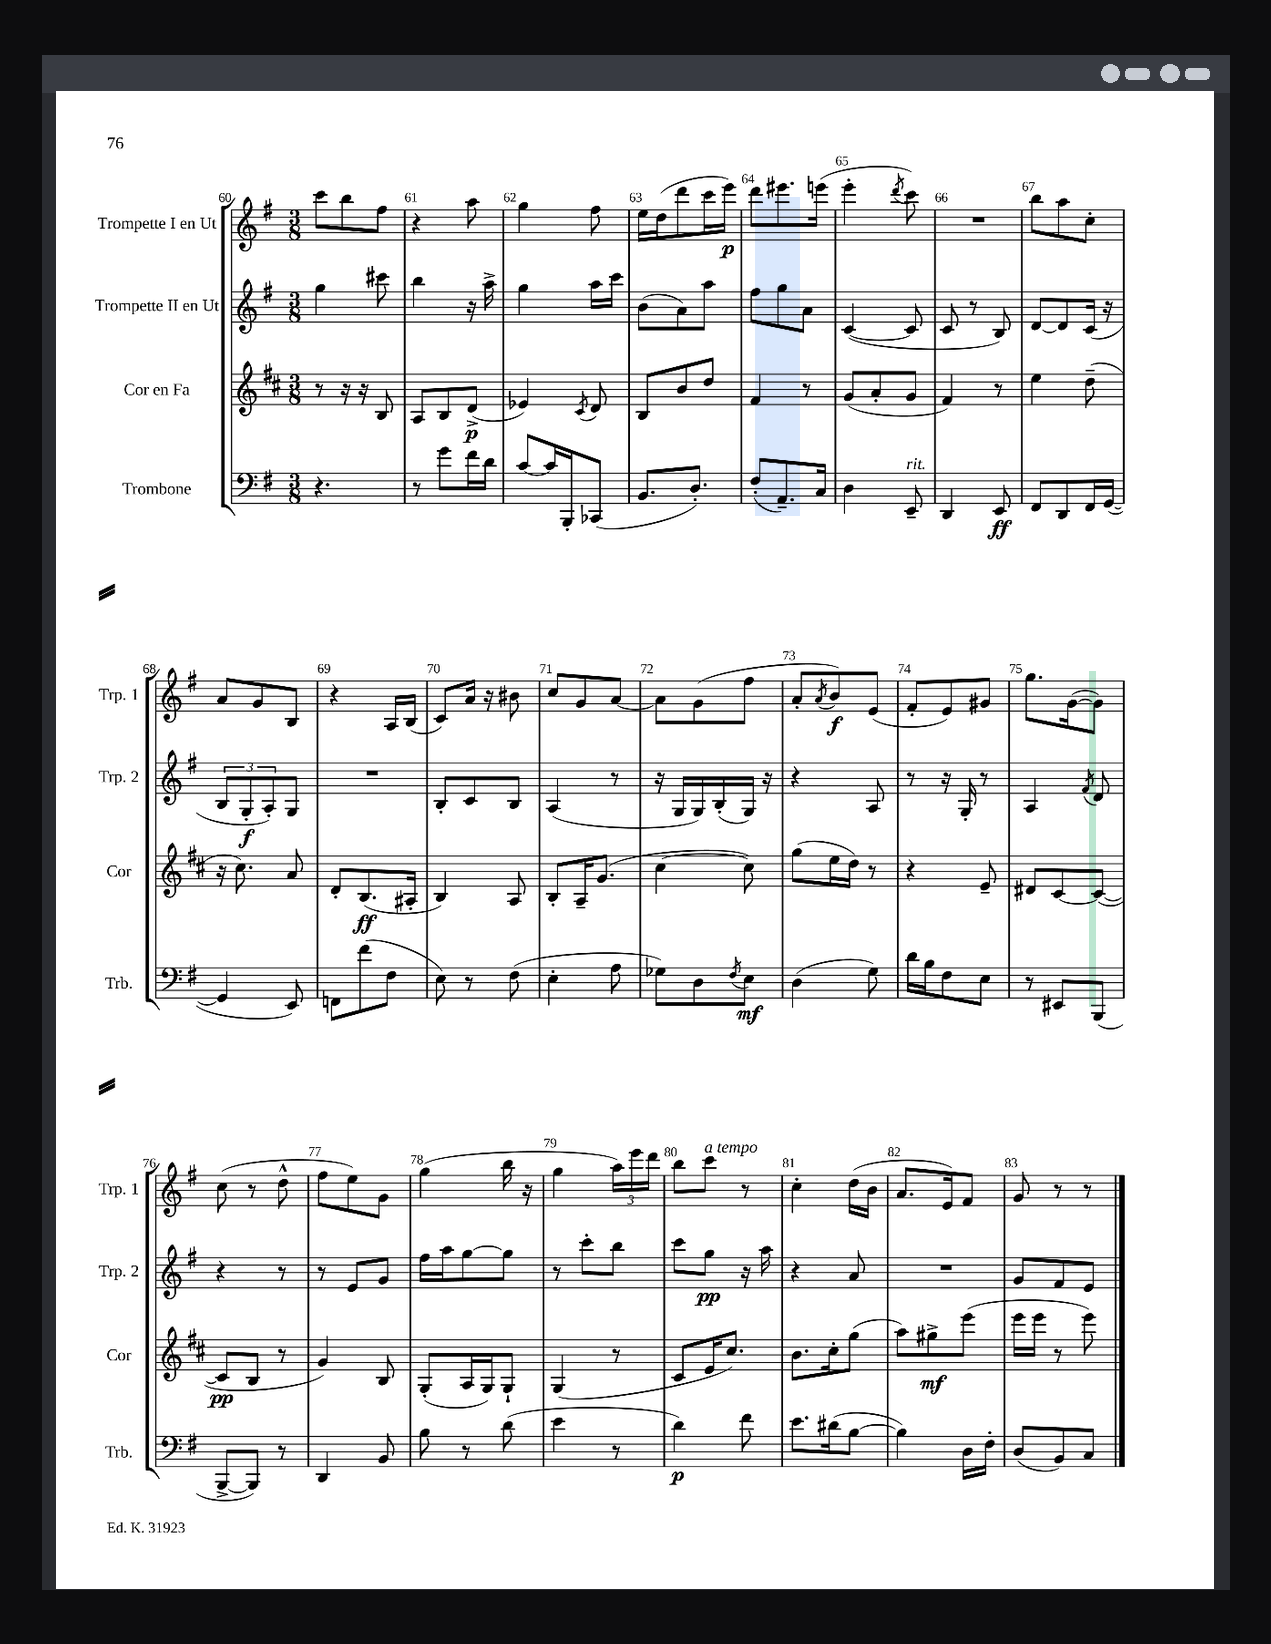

**kern	**dynam	**kern	**dynam	**kern	**dynam	**kern	**dynam
*part4	*part4	*part3	*part3	*part2	*part2	*part1	*part1
*staff4	*staff4	*staff3	*staff3	*staff2	*staff2	*staff1	*staff1
*I"Trombone	*	*I"Cor en Fa	*	*I"Trompette II en Ut	*	*I"Trompette I en Ut	*
*I'Trb.	*	*I'Cor	*	*I'Trp. 2	*	*I'Trp. 1	*
*clefF4	*	*clefG2	*	*clefG2	*	*clefG2	*
*k[f#]	*	*k[f#c#]	*	*k[f#]	*	*k[f#]	*
*M3/8	*	*M3/8	*	*M3/8	*	*M3/8	*
=60	=60	=60	=60	=60	=60	=60	=60
4.r	.	8r	.	4gg\	.	8ccc\L	.
.	.	16r	.	.	.	8bb\	.
.	.	16r	.	.	.	.	.
.	.	8B/	.	8ccc#X\	.	8ff#\J	.
=61	=61	=61	=61	=61	=61	=61	=61
8r	.	8A/L	.	4bb\	.	4r	.
8g\L	.	8B/	.	.	.	.	.
16f#\L	.	(8d^/J	p	16r	.	8aa\	.
16d\JJ	.	.	.	16aa^\	.	.	.
=62	=62	=62	=62	=62	=62	=62	=62
[8c/L	.	4e-X/)	.	4gg\	.	4gg\	.
16c/L]	.	.	.	.	.	.	.
16BBB'/J	.	.	.	.	.	.	.
.	.	8qc#/	.	.	.	.	.
(8CC-X/J	.	8d/	.	16aa\LL	.	8ff#\	.
.	.	.	.	16ccc\JJ	.	.	.
=63	=63	=63	=63	=63	=63	=63	=63
8.BB/L	.	8B/L	.	(8b\L	.	16ee\LL	.
.	.	.	.	.	.	(16dd\J	.
.	.	8b/	.	8a\)	.	8ddd\	.
8.D'/J)	.	.	.	.	.	.	.
.	.	8dd/J	.	8aa\J	.	16ccc\L	.
.	.	.	.	.	.	16eee\JJ)	p
=64	=64	=64	=64	=64	=64	=64	=64
(8F#'/L	.	4f#/	.	8ff#\L	.	8ddd\L	.
8.AA~/)	.	.	.	8gg\	.	8.eee#X\	.
.	.	8r	.	8a\J	.	.	.
16C/Jk	.	.	.	.	.	(16eeen\Jk	.
=65	=65	=65	=65	=65	=65	=65	=65
4D\	.	(8g/L	.	([4c/	.	4eee'\	.
.	.	8a'/	.	.	.	.	.
.	.	.	.	.	.	8qddd/	.
!LO:TX:a:i:t=rit.	!	!	!	!	!	!	!
8EE~/	.	8g/J	.	8c/]	.	8ccc\)	.
=66	=66	=66	=66	=66	=66	=66	=66
4DD/	.	4f#/)	.	8c/	.	4.r	.
.	.	.	.	8r	.	.	.
8EE/	ff	8r	.	8B/)	.	.	.
=67	=67	=67	=67	=67	=67	=67	=67
8FF#/L	.	4ee\	.	[8d/L	.	8bb\L	.
8DD/	.	.	.	8d/]	.	8aa\	.
16FF#/L	.	(8dd~\	.	(16c/Jk	.	8cc'\J	.
([16GG/JJ	.	.	.	16r	.	.	.
!!LO:LB:g=z
=68	=68	=68	=68	=68	=68	=68	=68
4GG/]	.	16r	.	12B/L	.	8a/L	.
.	.	8.cc#\)	.	.	.	.	.
.	.	.	.	12G'/	f	.	.
.	.	.	.	.	.	8g/	.
.	.	.	.	12A'/)	.	.	.
8EE/)	.	8a/	.	8G/J	.	8B/J	.
=69	=69	=69	=69	=69	=69	=69	=69
8FFn\L	.	8d'/L	.	4.r	.	4r	.
(8f#\	.	(8.B/	ff	.	.	.	.
8F#\J	.	.	.	.	.	16A/LL	.
.	.	16A#X'/Jk	.	.	.	(16B/JJ	.
=70	=70	=70	=70	=70	=70	=70	=70
8E\)	.	4B/)	.	8B'/L	.	8c/L)	.
8r	.	.	.	8c/	.	16a/Jk	.
.	.	.	.	.	.	16r	.
(8F#\	.	8A/	.	8B/J	.	8b#X\	.
=71	=71	=71	=71	=71	=71	=71	=71
4E'\	.	8B'/L	.	(4A/	.	8cc/L	.
.	.	16A~/K	.	.	.	8g/	.
.	.	(8.g/J	.	.	.	.	.
8A\	.	.	.	8r	.	[8a/J	.
=72	=72	=72	=72	=72	=72	=72	=72
8G-X\L)	.	[4cc#\	.	16r	.	8a\L]	.
.	.	.	.	16G/LL	.	.	.
8D\	.	.	.	16G/)	.	(8g\	.
.	.	.	.	(16B'/	.	.	.
8qF#/	.	.	.	.	.	.	.
8E\J	mf	8cc#\])	.	16G/JJ)	.	8ff#\J	.
.	.	.	.	16r	.	.	.
=73	=73	=73	=73	=73	=73	=73	=73
(4D\	.	(8gg\L	.	4r	.	8a'/L	.
.	.	.	.	.	.	8qa/	.
.	.	16ee\L	.	.	.	8b/)	f
.	.	16dd\JJ)	.	.	.	.	.
8G\)	.	8r	.	8A/	.	(8e/J	.
=74	=74	=74	=74	=74	=74	=74	=74
16d\LL	.	4r	.	8r	.	8f#'/L	.
16B\J	.	.	.	.	.	.	.
8F#\	.	.	.	16r	.	8e/)	.
.	.	.	.	16G'/	.	.	.
8E\J	.	8e~/	.	8r	.	8g#X/J	.
=75	=75	=75	=75	=75	=75	=75	=75
8r	.	8d#X/L	.	4A/	.	8.gg\L	.
8EE#X/L	.	[8c#/	.	.	.	.	.
.	.	.	.	.	.	([16g\k	.
.	.	.	.	8qf#/	.	.	.
(8BBB/J	.	(8c#/J_	.	8d/	.	8g\J])	.
!!LO:LB:g=z
=76	=76	=76	=76	=76	=76	=76	=76
[8BBB^/L	.	8c#/L]	pp	4r	.	(8cc\	.
8BBB/J])	.	8B/J	.	.	.	8r	.
8r	.	8r	.	8r	.	8dd^^\	.
=77	=77	=77	=77	=77	=77	=77	=77
4DD/	.	4g/)	.	8r	.	8ff#\L	.
.	.	.	.	8e/L	.	8ee\)	.
8BB/	.	8B/	.	8g/J	.	8g\J	.
=78	=78	=78	=78	=78	=78	=78	=78
8B\	.	(8G'/L	.	16ff#\LL	.	(4gg\	.
.	.	.	.	16aa\J	.	.	.
8r	.	16A/L	.	[8gg\	.	.	.
.	.	16G/J)	.	.	.	.	.
(8d\	.	8G`/J	.	8gg\J]	.	16bb\	.
.	.	.	.	.	.	16r	.
=79	=79	=79	=79	=79	=79	=79	=79
4e\	.	(4G/	.	8r	.	4gg\	.
.	.	.	.	8ccc'\L	.	.	.
8r	.	8r	.	8bb\J	.	24aa\LL)	.
.	.	.	.	.	.	24eee\	.
.	.	.	.	.	.	24ddd\JJ	.
=80	=80	=80	=80	=80	=80	=80	=80
4d\)	p	8c#/L	.	8ccc\L	.	8bb\L	.
!	!	!	!	!	!	!LO:TX:a:i:t=a tempo	!
.	.	16e/K	.	8gg\J	pp	8ccc\J	.
.	.	8.cc#/J)	.	.	.	.	.
8f#\	.	.	.	16r	.	8r	.
.	.	.	.	16aa\	.	.	.
=81	=81	=81	=81	=81	=81	=81	=81
8.e\L	.	8.b\L	.	4r	.	4cc'\	.
(16d#X\k	.	16cc#'\k	.	.	.	.	.
[8B\J	.	(8gg\J	.	8a/	.	(16dd\LL	.
.	.	.	.	.	.	16b\JJ	.
=82	=82	=82	=82	=82	=82	=82	=82
4B\])	.	8aa\L)	.	4.r	.	8.a/L	.
.	.	8gg#X^\	mf	.	.	.	.
.	.	.	.	.	.	16e/k)	.
16D\LL	.	(8eee\J	.	.	.	8f#/J	.
16F#'\JJ	.	.	.	.	.	.	.
=83	=83	=83	=83	=83	=83	=83	=83
(8D/L	.	16eee\LL	.	8g/L	.	8g/	.
.	.	16eee\JJ	.	.	.	.	.
8BB/)	.	8r	.	8f#/	.	8r	.
8C/J	.	8eee\)	.	8e/J	.	8r	.
==	==	==	==	==	==	==	==
*-	*-	*-	*-	*-	*-	*-	*-
